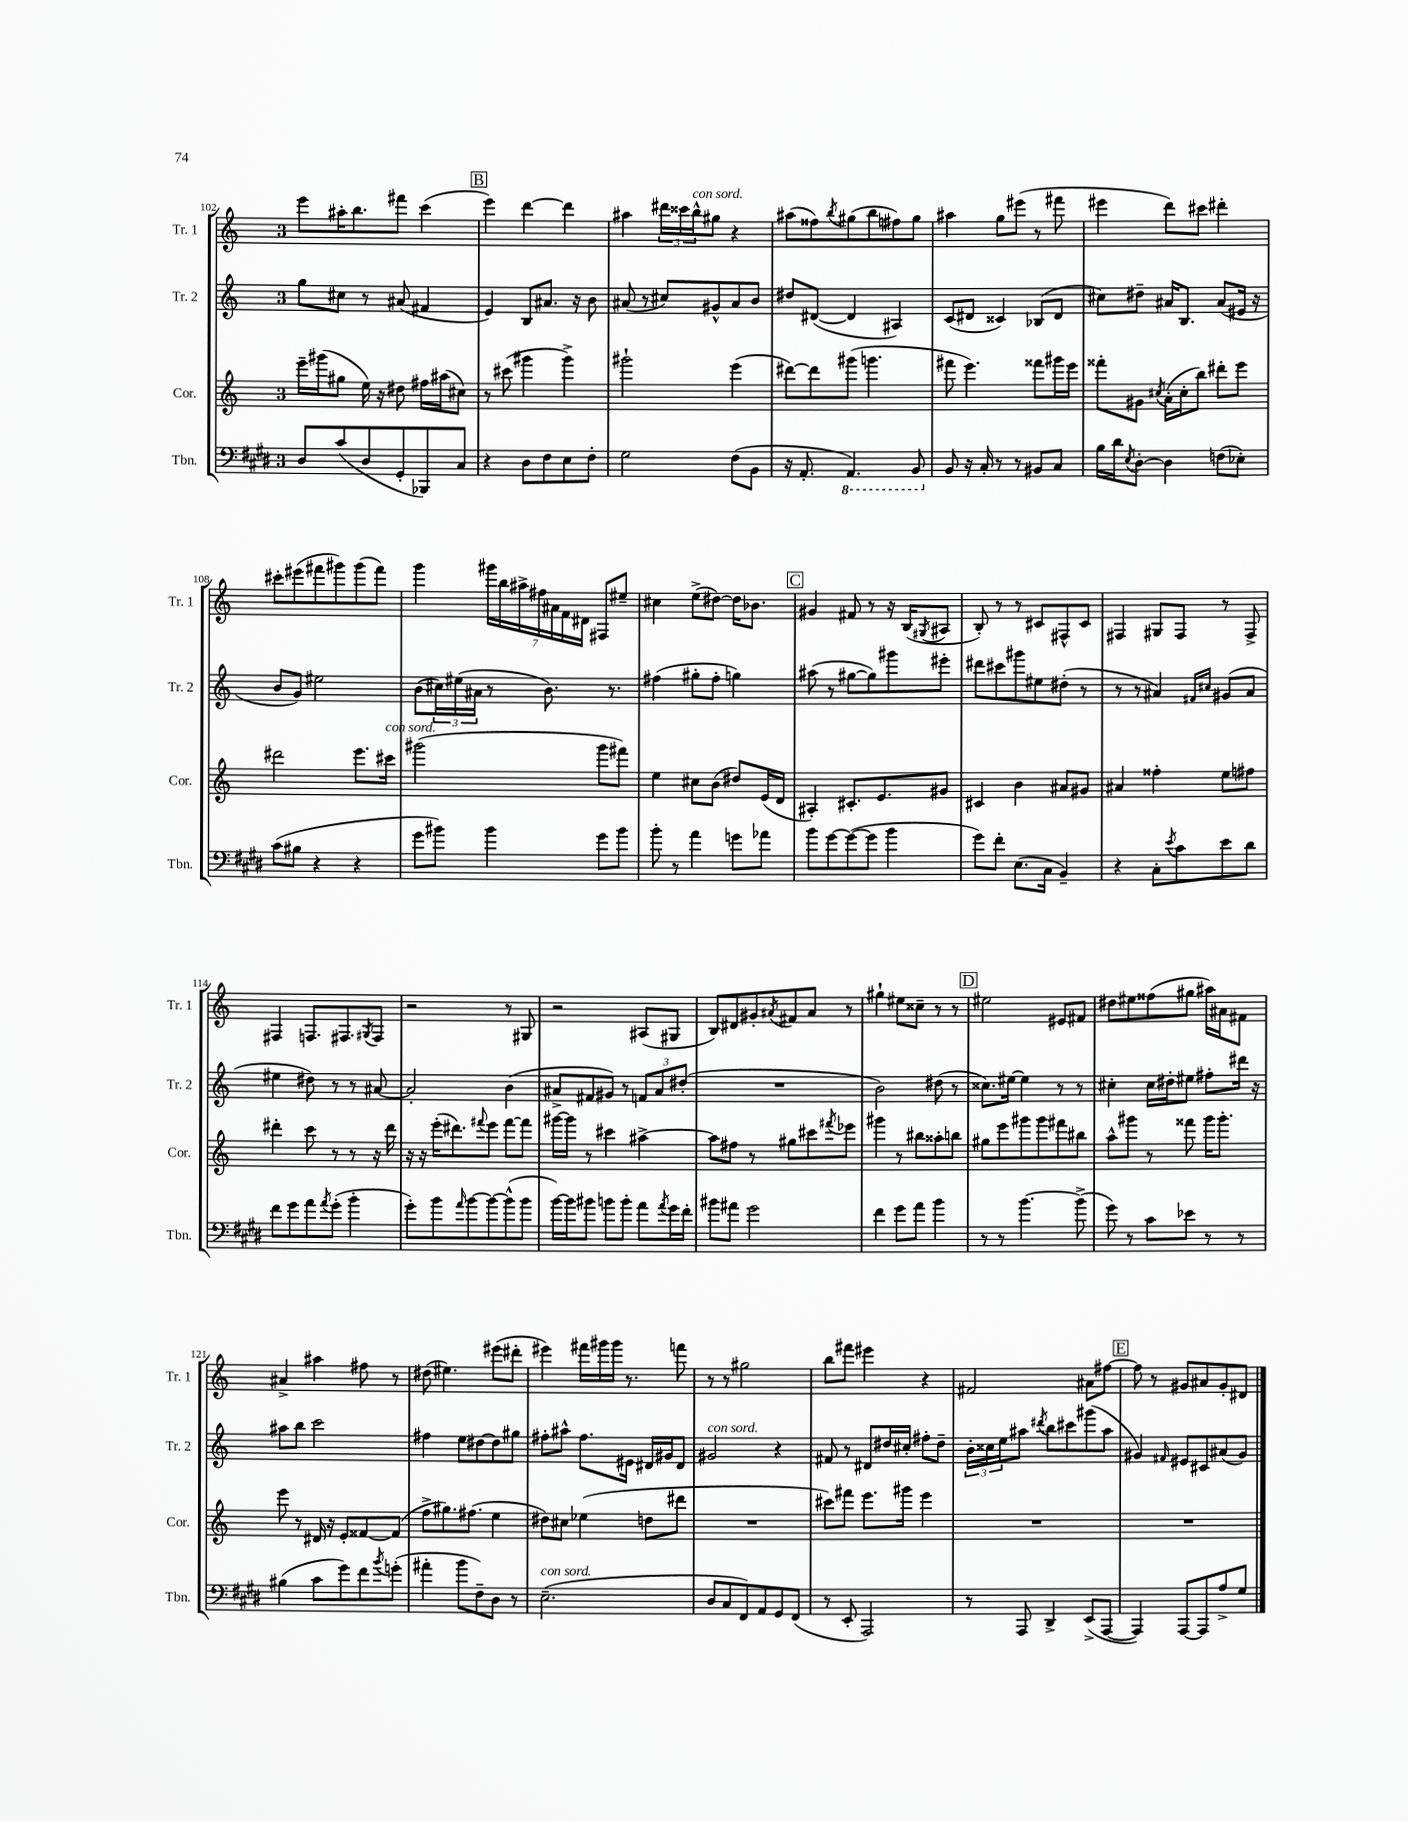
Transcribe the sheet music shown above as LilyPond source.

<<
\new StaffGroup <<
\new Staff = "s0" \with { instrumentName = "Tr. 1" shortInstrumentName = "Tr. 1" } {
    \clef treble \key c \major \once \override Staff.TimeSignature.style = #'single-digit \time 3/4
    e'''8 ais''16-. b''8. fis'''8 c'''4( |
    \mark \markup { \box "B" } e'''4) d'''4~ d'''4 |
    ais''4 \tuplet 3/2 { dis'''16 cisis'''16 b''16-^^\markup { \italic "con sord." } } gis''8 r4 |
    ais''8( fisis''8) \acciaccatura { b''8 } gis''8( b''8 fis''8) gis''8 |
    ais''4 g''8 eis'''8( r8 fis'''8 |
    eis'''4 d'''8) cis'''8 dis'''4-. |
    cis'''8-. eis'''8( fis'''8 gis'''8) gis'''8( fis'''8) |
    g'''4 \tuplet 7/4 { gis'''16 b''16 ais''16-> fis''16 ais'16 f'16 dis'16 } fis8 eis''8-- |
    cis''4 e''8->( dis''8~) dis''16 bes'8. |
    \mark \markup { \box "C" } gis'4 fis'8 r8 r16 b16( \acciaccatura { gis8 } ais8 |
    b8-.) r8 r8 cis'8 fis8-^ cis'8 |
    fis4 gis8 fis8 r8 fis8-> |
    fis4 f8. fis8. \acciaccatura { gis8 } fis8 |
    r2 r8 gis8 |
    r2 ais8( gis8 |
    b8) dis'8 gis'8-. \acciaccatura { ais'8 } fis'8 ais'8 r8 |
    gis''4-! eis''8 cisis''8-- r8 r8 |
    \mark \markup { \box "D" } eis''2 eis'8 fis'8 |
    dis''8 eis''8 fisis''8( gis''8 ais''16) ais'16 fis'8 |
    ais'4-> ais''4 fis''8 r8 |
    dis''8( eis''4.) eis'''8( dis'''8-. |
    eis'''4) fis'''16 gis'''16 gis'''16 r8. f'''8 |
    r8 r8 gis''2 |
    b''8 fis'''8 eis'''4 r4 |
    fis'2 ais'8 fis''8~ |
    \mark \markup { \box "E" } fis''8 r8 gis'8 ais'8 gis'8-. dis'8 \bar "|." |
}
\new Staff = "s1" \with { instrumentName = "Tr. 2" shortInstrumentName = "Tr. 2" } {
    \clef treble \key c \major \once \override Staff.TimeSignature.style = #'single-digit \time 3/4
    g''8 cis''8 r8 ais'8( fis'4 |
    \mark \markup { \box "B" } e'4) b8 ais'8. r16 b'8 |
    ais'8( r8 cis''8) gis'8-^ ais'8 b'8 |
    dis''8 dis'8~( dis'4 ais4) |
    c'8( dis'8 cisis'4) bes8( dis'8 |
    cis''8) dis''8-- ais'16 b8. ais'8( eis'16 r16 |
    b'8 g'8) eis''2 |
    b'8( \tuplet 3/2 { cis''16) eis''16( ais'16 } r8 b'8.) r8. |
    fis''4( gis''8-. fis''8-. g''4) |
    \mark \markup { \box "C" } ais''8( r8 gis''8~ gis''8) gis'''8 eis'''8-. |
    dis'''8 cis'''8 gis'''8 eis''8 dis''8-.( r8 |
    r8 r8 ais'4) \grace { fis'16 cis''16 } gis'8( ais'8 |
    eis''4 dis''8) r8 r8 ais'8~ |
    ais'2-. b'4( |
    ais'8-> fis'8 gis'8) r8 \tuplet 3/2 { f'8 ais'8 dis''8-.( } |
    R2. |
    b'2) dis''8( r8 |
    \mark \markup { \box "D" } cisis''8.) eis''16~ eis''4 r8 r8 |
    cis''4-. cis''16 dis''16-. eis''8 fis''8-. dis'''16 r16 |
    ais''8 b''8 c'''2 |
    fis''4 e''8 dis''8~ dis''8 gis''8 |
    fis''8-. ais''8-^ fis''8. eis'16 dis'16 gis'16 dis'8 |
    gis'2^\markup { \italic "con sord." } r4 |
    fis'8 r8 dis'8 dis''16 cis''16-. fis''8-. dis''8-- |
    \tuplet 3/2 { b'16-. cisis''16 e''16 } ais''8 \acciaccatura { dis'''8 } b''8 cis'''8 gis'''8( ais''8 |
    \mark \markup { \box "E" } gis'4) \grace { fis'16 } eis'8 cis'8 ais'8( gis'8) \bar "|." |
}
\new Staff = "s2" \with { instrumentName = "Cor." shortInstrumentName = "Cor." } {
    \clef treble \key c \major \once \override Staff.TimeSignature.style = #'single-digit \time 3/4
    e'''16-- gis'''16( gis''8 e''16) r16 dis''8 fis''16 ais''16( cis''8) |
    \mark \markup { \box "B" } r8 cis'''8( gis'''4 gis'''4->) |
    gis'''2-! e'''4( |
    dis'''8~) dis'''8 gis'''8( g'''4. |
    fis'''8 e'''4.) fisis'''8 gis'''16 e'''16 |
    fisis'''8-. gis'8 \acciaccatura { cis''8 } a'16-.( cis''16-. b''8) dis'''8-. e'''8 |
    dis'''2 e'''8. cis'''16^\markup { \italic "con sord." } |
    gis'''2( gis'''8 fis'''8) |
    e''4 cis''8 b'8( dis''8) e'16( d'16 |
    \mark \markup { \box "C" } ais4-.) cis'8.-. e'8. gis'8 |
    cis'4 b'4 ais'8 gis'8 |
    ais'4 fisis''4-. e''8 fis''8 |
    dis'''4-. c'''8 r8 r8 r16 dis'''16 |
    r16 r16 e'''16-.( dis'''8.) \appoggiatura { fis'''8 } e'''8 fis'''8~ fis'''8 |
    gis'''16~ gis'''16 r8 cis'''4 ais''4~-> |
    ais''8 fis''8 r8 gis''8 cis'''8 \acciaccatura { fis'''8 } ees'''8 |
    gis'''4 r8 bis''8 aisis''8-. b''8 |
    \mark \markup { \box "D" } gis''8 e'''8 gis'''8 gis'''8 fis'''8 bis''8 |
    a''8-^ gis'''8 r8 fisis'''8 gis'''16 gis'''8.-. |
    e'''8 r8 dis'16 r16 e'8-. fisis'8~ fisis'8( |
    f''8-> gis''8.) fis''8.( e''4 |
    dis''8) cis''8 ees''4( d''8 dis'''8 |
    R2. |
    cis'''8) fis'''8 e'''8. gis'''16 e'''4 |
    R2. |
    \mark \markup { \box "E" } R2. \bar "|." |
}
\new Staff = "s3" \with { instrumentName = "Tbn." shortInstrumentName = "Tbn." } {
    \clef bass \key e \major \once \override Staff.TimeSignature.style = #'single-digit \time 3/4
    dis8 cis'8( dis8 gis,8-. bes,,8) cis8 |
    \mark \markup { \box "B" } r4 dis8 fis8 e8 fis8-. |
    gis2 fis8( b,8 |
    r16 a,8.-. \ottava #-1 a,,4.) b,,8 \ottava #0 |
    b,8 r16 cis16-. r8 r8 bis,8 cis8 |
    b16 dis'16 \acciaccatura { e8 } dis8~-. dis4 f8( ees8-.) |
    cis'8( bis8 r4 r4 |
    gis'8 bis'8) bis'4 gis'8 bis'8 |
    b'8-. r8 a'4 g'8 aes'8 |
    \mark \markup { \box "C" } b'8 gis'8~ gis'8~( gis'8 b'4 |
    gis'8) fis'8-. e8.( cis16 b,4--) |
    r4 cis8-. \acciaccatura { e'8 } cis'8 e'8 dis'8 |
    fis'8 gis'8 a'8 \acciaccatura { a'8 } gis'8-.( b'4-. |
    gis'8-.) b'8 \grace { a'16 } b'8~ b'8~ b'8-^( b'8 |
    b'16~) b'16 bis'8 b'8 b'8-. a'8 \acciaccatura { a'8 } gis'16 fis'16-. |
    bis'8 ais'8 gis'2 |
    fis'4 gis'8 a'8 b'4 |
    \mark \markup { \box "D" } r8 r8 b'4.~ b'8->( |
    gis'8) r8 cis'8 ees'8 r8 r8 |
    bis4( cis'8 gis'8) fis'8 \acciaccatura { b'8 } g'8-.( |
    ais'4-. b'8 fis8--) dis8 r8 |
    e2.--^\markup { \italic "con sord." }( |
    dis8 cis8 fis,8) a,8 gis,8 fis,8( |
    r8 e,8-. a,,2) |
    r8 a,,8 dis,4-> e,8->( a,,8~ |
    \mark \markup { \box "E" } a,,4) a,,8~ a,,8 a8-> gis8 \bar "|." |
}
>>
>>
\layout { \context { \Score currentBarNumber = #102 } }
